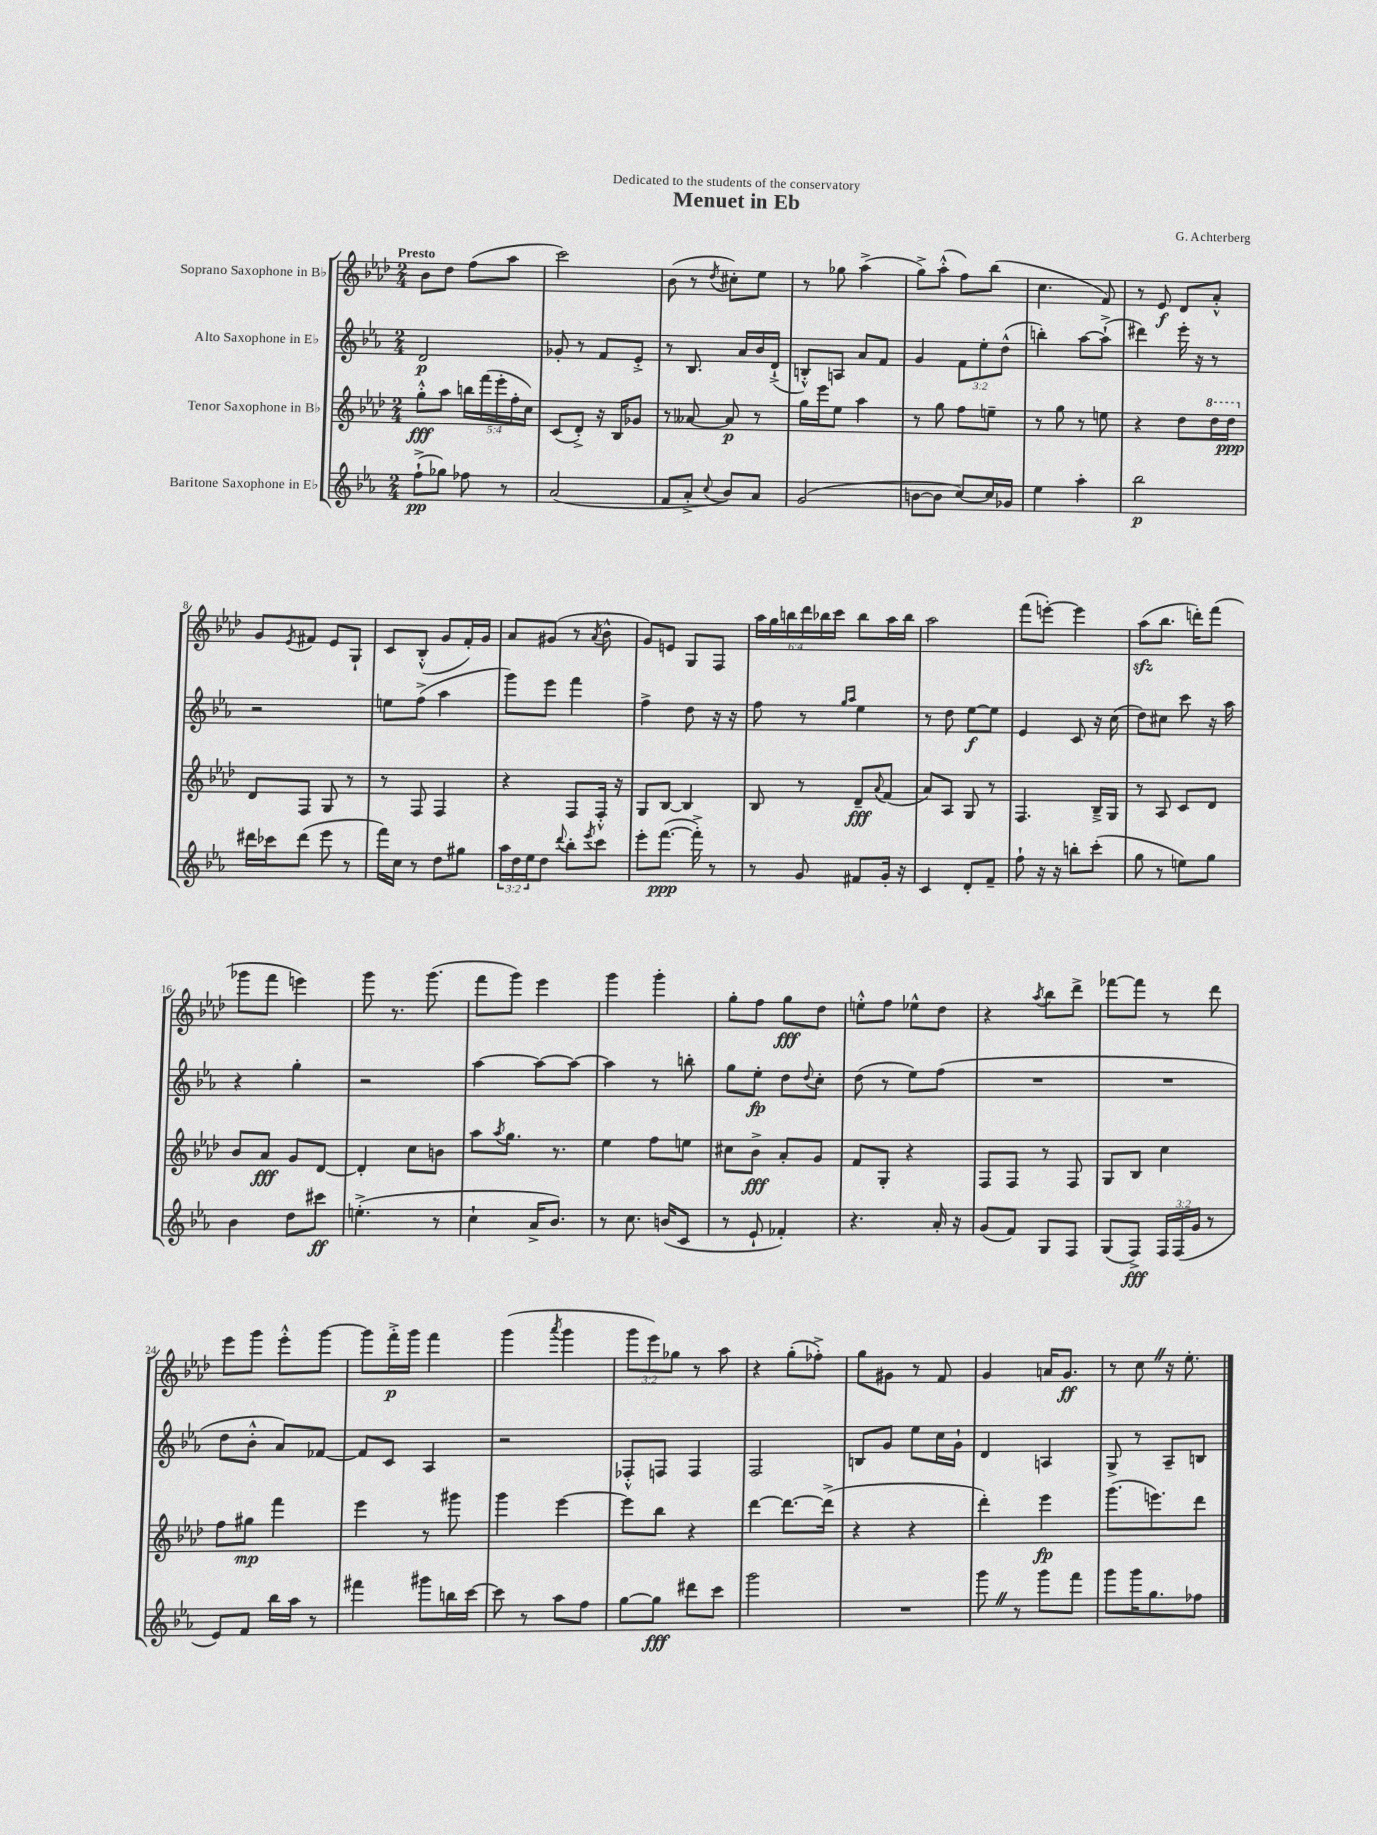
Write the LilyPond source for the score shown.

\header { title = "Menuet in Eb" composer = "G. Achterberg" dedication = "Dedicated to the students of the conservatory" }
<<
\new StaffGroup <<
\new Staff = "s0" \with { instrumentName = "Soprano Saxophone in Bb" } {
    \clef treble \key aes \major \numericTimeSignature \time 2/4 \override Staff.TupletNumber.text = #tuplet-number::calc-fraction-text \tempo "Presto"
    bes'8 des''8 f''8( aes''8 |
    c'''2) |
    bes'8( r8 \acciaccatura { des''8 } cis''8-.) ees''8 |
    r8 ges''8 aes''4->( |
    g''8->) aes''8-.-^( f''8) bes''8( |
    c''4. f'8) |
    r8 ees'8\f des'8 aes'8-.-^ |
    g'8 \acciaccatura { ees'8 } fis'8 ees'8 g8-! |
    c'8 bes8-.-^( g'8 f'16-.) g'16 |
    aes'8 gis'8( r8 \acciaccatura { aes'8 } bes'8-^ |
    g'8) e'8 g8 f8 |
    \tuplet 6/4 { aes''16 g''16 b''16 des'''16 bes''16 c'''16 } bes''8 aes''16 bes''16 |
    aes''2 |
    f'''8( e'''8~-.) e'''4 |
    aes''8\sfz( bes''8. d'''16-.) f'''8( |
    ges'''8 f'''8 e'''4) |
    g'''8 r8. g'''8.( |
    f'''8 g'''8) ees'''4 |
    g'''4 g'''4-. |
    g''8-. f''8 g''8\fff des''8 |
    e''8-.-^ f''8 ees''8-^ des''8 |
    r4 \acciaccatura { aes''8 } bes''8 des'''8-> |
    fes'''8~ fes'''8 r8 des'''8 |
    ees'''8 g'''8 ees'''8-.-^ g'''8~ |
    g'''8 f'''16-.->\p g'''16 f'''4 |
    g'''4( \acciaccatura { aes'''8 } g'''4 |
    \tuplet 3/2 { g'''8 ees'''8) ges''8 } r8 aes''8 |
    r4 g''8-.( fes''8-.->) |
    g''8 gis'8 r8 f'8 |
    g'4 a'16 g'8.\ff |
    r8 c''8 \once \override BreathingSign.text = \markup { \musicglyph "scripts.caesura.straight" } \breathe r16 ees''8.-. \bar "|." |
}
\new Staff = "s1" \with { instrumentName = "Alto Saxophone in Eb" } {
    \clef treble \key ees \major \numericTimeSignature \time 2/4 \override Staff.TupletNumber.text = #tuplet-number::calc-fraction-text
    d'2\p |
    ges'8-. r8 f'8 ees'8-.-> |
    r8 bes8. aes'16 bes'16 d'16-!->( |
    b8-.-^) a8 aes'8 f'8 |
    g'4 \tuplet 3/2 { f'8 ees''8-. d''8-^( } |
    b''4-.) aes''8~ aes''8-!->( |
    dis'''4) ees'''16-. r16 r8 |
    r2 |
    e''8 f''8->( aes''4 |
    g'''8) ees'''8 f'''4 |
    f''4-> d''8 r16 r16 |
    f''8 r8 \grace { g''16 aes''16 } ees''4 |
    r8 d''8 ees''8~\f ees''8 |
    ees'4 c'8 r16 c''16( |
    d''8) cis''8 c'''8 r16 aes''16 |
    r4 g''4-. |
    r2 |
    aes''4~ aes''8~ aes''8~ |
    aes''4 r8 b''8-. |
    g''8 ees''8-.\fp d''8 \appoggiatura { d''8 } c''8-. |
    d''8( r8 ees''8) f''8( |
    R2 |
    R2 |
    d''8 bes'8-.-^ aes'8) fes'8~ |
    fes'8 c'8 aes4 |
    r2 |
    fes8-.-^ f8 f4 |
    f2 |
    b8 g'8 ees''8 c''16 g'16-! |
    d'4 a4 |
    g8-> r8 aes8-- b8 \bar "|." |
}
\new Staff = "s2" \with { instrumentName = "Tenor Saxophone in Bb" } {
    \clef treble \key aes \major \numericTimeSignature \time 2/4 \override Staff.TupletNumber.text = #tuplet-number::calc-fraction-text
    g''8-.-^\fff aes''8 \tuplet 5/4 { b''16 f'''16( ees'''16-. f''16-. c''16) } |
    c'8( des'8-.->) r16 bes16 ges'8 |
    r8 aeses'8~ aeses'8\p r8 |
    g''16 ees'''16 ees''8 aes''4 |
    r8 g''8 f''8 e''8-- |
    r8 g''8 r8 e''8 |
    r4 des''8 \ottava #1 des'''16 des'''16\ppp \ottava #0 |
    des'8 f8 g8 r8 |
    r8 f8 f4 |
    r4 f8 f16-.-^ r16 |
    g8 bes8~ bes4 |
    bes8 r8 des'8--\fff \appoggiatura { aes'8 } f'8( |
    aes'8) aes8 g8 r8 |
    f4. bes16---> g16 |
    r8 aes8 c'8 des'8 |
    bes'8 aes'8\fff g'8 des'8~ |
    des'4-. c''8 b'8 |
    aes''8 \acciaccatura { aes''8 } g''8. r8. |
    ees''4 f''8 e''8 |
    cis''8 bes'8->\fff aes'8-. g'8 |
    f'8 g8-. r4 |
    f8 f8 r8 f8 |
    g8 bes8 c''4 |
    f''8 gis''8\mp f'''4 |
    ees'''4 r8 gis'''8 |
    g'''4 ees'''4~ |
    ees'''8 bes''8 r4 |
    des'''4~ des'''8.~ des'''16->( |
    r4 r4 |
    des'''4-.) ees'''4\fp |
    g'''8.( e'''8.) des'''8 \bar "|." |
}
\new Staff = "s3" \with { instrumentName = "Baritone Saxophone in Eb" } {
    \clef treble \key ees \major \numericTimeSignature \time 2/4 \override Staff.TupletNumber.text = #tuplet-number::calc-fraction-text
    f''8-!->\pp( ges''8) fes''8 r8 |
    aes'2( |
    f'8 aes'8-.-> \appoggiatura { c''8 } bes'8) aes'8 |
    g'2( |
    b'8~ b'8 c''8~) c''16 ges'16 |
    ees''4 aes''4-. |
    bes''2\p |
    dis'''16 ces'''16 dis'''8( ees'''8 r8 |
    f'''16) c''16 r8 d''8 gis''8 |
    \tuplet 3/2 { aes''16 d''16 ees''16 } d''8 \appoggiatura { d'''8 } bes''8-. \acciaccatura { ees'''8 } c'''8 |
    ees'''8-. f'''8.~\ppp( f'''16-.->) r8 |
    r8 g'8 fis'8 g'16-. r16 |
    c'4 d'8-. f'8-- |
    f''8-! r16 r16 b''8-. c'''8-.( |
    g''8 r8 e''8) g''8 |
    bes'4 d''8 cis'''8\ff |
    e''4.-.->( r8 |
    c''4-! aes'16-> bes'8.) |
    r8 c''8. b'16( c'8 |
    r8 ees'8-! fes'4-.) |
    r4. aes'16-. r16 |
    g'8( f'8) g8 f8 |
    g8( f8->\fff) \tuplet 3/2 { f16 f16( g'16 } r8 |
    ees'8) f'8 bes''16 aes''16 r8 |
    fis'''4 gis'''8 b''16 c'''16~ |
    c'''8 r8 aes''8 f''8 |
    g''8~ g''8\fff dis'''8 c'''8 |
    g'''2 |
    R2 |
    g'''8 \once \override BreathingSign.text = \markup { \musicglyph "scripts.caesura.straight" } \breathe r8 g'''8 f'''8 |
    g'''8 g'''16 g''8. fes''8 \bar "|." |
}
>>
>>
